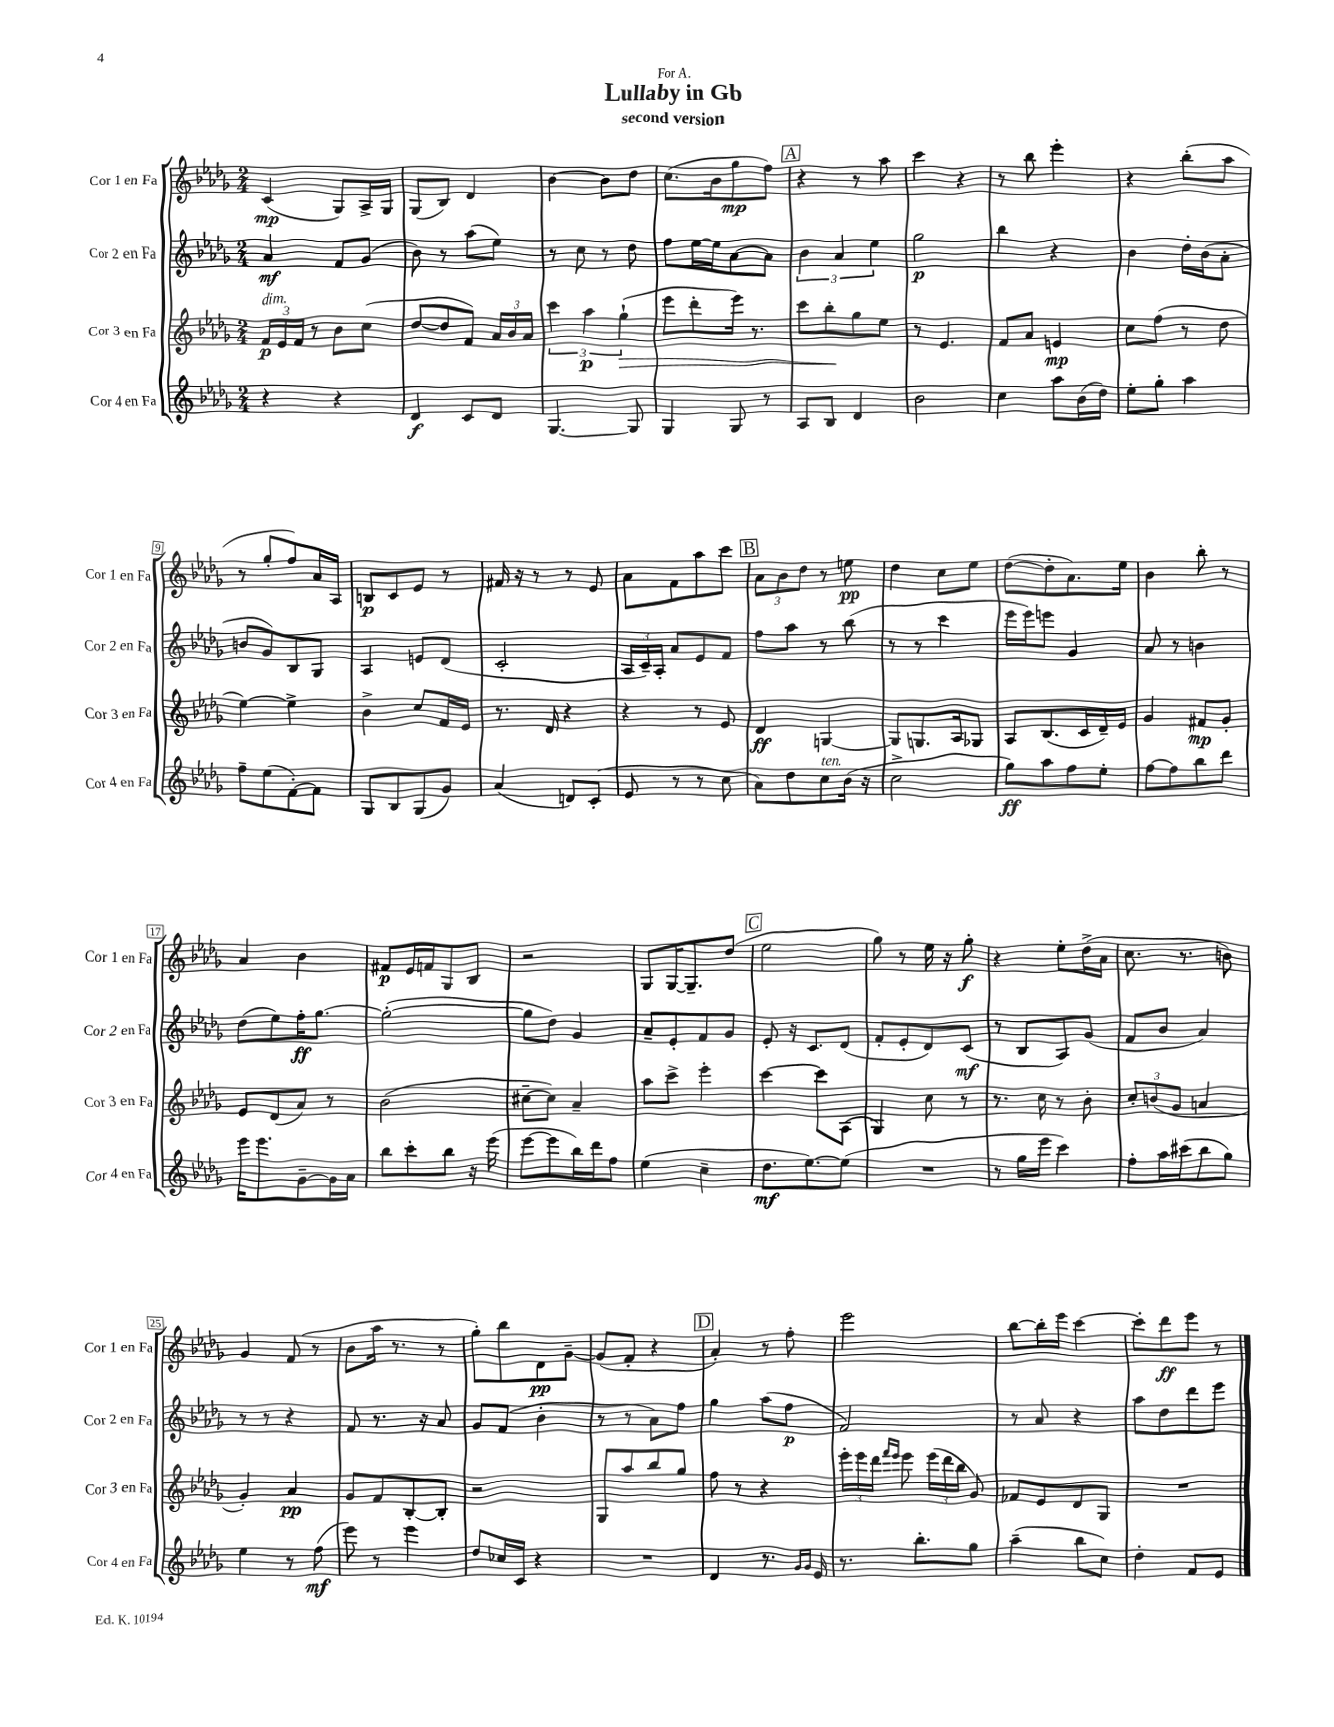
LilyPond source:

\header { title = "Lullaby in Gb" subtitle = "second version" dedication = "For A." }
<<
\new StaffGroup <<
\new Staff = "s0" \with { instrumentName = "Cor 1 en Fa" shortInstrumentName = "Cor 1 en Fa" } {
    \clef treble \key des \major \numericTimeSignature \time 2/4
    \autoBeamOff c'4\mp( ges8[) aes16-> ges16] |
    ges8[( bes8]) des'4 |
    bes'4~ bes'8[ des''8] |
    c''8.[( bes'16 ges''8\mp f''8]) |
    \mark \markup { \box "A" } r4 r8 aes''8 |
    c'''4 r4 |
    r8 bes''8 ees'''4-. |
    r4 bes''8[-.( aes''8] |
    r8 ges''8[-. f''8) aes'16 aes16] |
    b8[\p c'8 ees'8] r8 |
    fis'16 r16 r8 r8 ees'8 |
    aes'8[ f'8 aes''8 c'''8] |
    \mark \markup { \box "B" } \tuplet 3/2 { aes'8[ bes'8 des''8] } r8 e''8\pp |
    des''4 c''8[ ees''8] |
    des''8[~( des''8-. aes'8.) ees''16] |
    bes'4 bes''8-. r8 |
    aes'4 bes'4 |
    fis'8[\p ees'16 f'16 ges8 bes8] |
    r2 |
    ges8[ ges16~ ges8.-- des''8]( |
    \mark \markup { \box "C" } ees''2 |
    ges''8) r8 ees''16 r16 ges''8-.\f |
    r4 ees''8[-. des''16->( aes'16] |
    c''8. r8. b'8) |
    ges'4 f'8( r8 |
    bes'8[ aes''16] r8. r8 |
    ges''8[-.) bes''8 des'8\pp ges'8]~-- |
    ges'8[( f'8]-. r4 |
    \mark \markup { \box "D" } aes'4-.) r8 f''8-. |
    ees'''2 |
    bes''8[~ bes''16-. ees'''16] c'''4~ |
    c'''8[-. des'''8\ff ees'''8] r8 \bar "|." |
}
\new Staff = "s1" \with { instrumentName = "Cor 2 en Fa" shortInstrumentName = "Cor 2 en Fa" } {
    \clef treble \key des \major \numericTimeSignature \time 2/4
    \autoBeamOff aes'4\mf f'8[ ges'8]( |
    bes'8) r8 aes''8[( ees''8]) |
    r8 c''8 r8 des''8 |
    f''8[ ees''16~ ees''16 aes'8~ aes'8] |
    \mark \markup { \box "A" } \tuplet 3/2 { bes'4 aes'4 ees''4 } |
    ges''2\p |
    bes''4 r4 |
    bes'4 des''16[-. bes'16( aes'8]-. |
    b'8[ ges'8) bes8 ges8] |
    aes4 e'8[ des'8]( |
    c'2-. |
    \tuplet 3/2 { aes16[ c'16--) aes16]-. } aes'8[ ees'8 f'8] |
    \mark \markup { \box "B" } f''8[ aes''8] r8 bes''8( |
    r8 r8 c'''4 |
    ees'''16[ ees'''16) e'''8] ges'4 |
    aes'8 r8 b'4 |
    des''8[( ees''8) f''16-.\ff ges''8.]~ |
    ges''2~-.( |
    ges''8[ des''8]) ges'4 |
    aes'8[-- ees'8-. f'8 ges'8] |
    \mark \markup { \box "C" } ees'8-. r16 c'8.[ des'8]( |
    f'8[-. ees'8-. des'8) c'8]\mf( |
    r8 bes8[ aes8) ges'8]( |
    f'8[ bes'8] aes'4) |
    r8 r8 r4 |
    f'8 r8. r16 aes'8 |
    ges'8[ f'8]( bes'4-. |
    r8 r8 aes'8[) f''8] |
    \mark \markup { \box "D" } ges''4 aes''8[( f''8]\p |
    f'2) |
    r8 aes'8 r4 |
    aes''8[ des''8 des'''8 ees'''8] \bar "|." |
}
\new Staff = "s2" \with { instrumentName = "Cor 3 en Fa" shortInstrumentName = "Cor 3 en Fa" } {
    \clef treble \key des \major \numericTimeSignature \time 2/4
    \autoBeamOff \tuplet 3/2 { f'16[\p^\markup { \italic "dim." } ees'16 f'16] } r8 bes'8[ c''8]( |
    des''8[~ des''8 f'8]) \tuplet 3/2 { aes'16[ bes'16 aes'16] } |
    \tuplet 3/2 { c'''4 aes''4\p ges''4-!\>( } |
    ees'''8[ des'''8-. ees'''16]) r8. |
    \mark \markup { \box "A" } c'''8[ bes''8-.\! ges''8 ees''8] |
    r8 ees'4. |
    f'8[ aes'8] e'4\mp |
    c''8[ f''8]( r8 des''8 |
    ees''4~) ees''4-> |
    bes'4-> c''8[ f'16 ees'16] |
    r8. des'16 r4 |
    r4 r8 ees'8 |
    \mark \markup { \box "B" } des'4\ff g4~ |
    g8[ g8. aes16 ges8] |
    aes8[ bes8.( c'16 des'16--) ees'16] |
    ges'4 fis'8[\mp ges'8]-. |
    ees'8[ des'8( aes'8]) r8 |
    bes'2( |
    cis''8[~-- cis''8]) aes'4-- |
    aes''8[ c'''8]-> ees'''4-. |
    \mark \markup { \box "C" } c'''4~ c'''8[ aes8]( |
    ges4) c''8 r8 |
    r8. c''16 r8 bes'8-. |
    \tuplet 3/2 { c''8[-. b'8( ges'8] } a'4 |
    ges'4-.) aes'4\pp |
    ges'8[ f'8 bes8~-. bes8]-. |
    r2 |
    ges8[ aes''8 bes''8 ges''8] |
    \mark \markup { \box "D" } f''8 r8 r4 |
    \tuplet 3/2 { ees'''16[-. ees'''16 des'''16] } \grace { f'''16[ ees'''16] } ees'''8 \tuplet 3/2 { ees'''16[( des'''16 bes''16] } ges'8) |
    fes'8[ ees'8 des'8 ges8] |
    R2 \bar "|." |
}
\new Staff = "s3" \with { instrumentName = "Cor 4 en Fa" shortInstrumentName = "Cor 4 en Fa" } {
    \clef treble \key des \major \numericTimeSignature \time 2/4
    \autoBeamOff r4 r4 |
    des'4\f c'8[ des'8] |
    ges4.~ ges8 |
    ges4 ges8 r8 |
    \mark \markup { \box "A" } aes8[ bes8] des'4 |
    bes'2 |
    c''4 aes''8[ bes'16( des''16]) |
    ees''8[-. ges''8]-. aes''4 |
    f''8[-- ees''8( f'8~-.) f'8] |
    ges8[ bes8 ges8( ges'8]) |
    aes'4( d'8[) c'8]-.( |
    ees'8 r8 r8 c''8 |
    \mark \markup { \box "B" } aes'8[) des''8 c''8^\markup { \italic "ten." } bes'16]( r16 |
    c''2-> |
    ges''8[\ff) aes''8 f''8 ees''8]-. |
    f''8[~ f''8 bes''8 des'''8] |
    ees'''16[ ees'''8. ges'8~-- ges'16 aes'16] |
    bes''8[ c'''8-. bes''8] r16 ees'''16( |
    ees'''8[~ ees'''8 bes''16) des'''16 f''8] |
    ees''4( c''4-- |
    \mark \markup { \box "C" } des''8.[\mf ees''8.~) ees''8]( |
    R2 |
    r8 ges''16[ ees'''16] c'''4) |
    f''8[-. aes''16 cis'''16( bes''8 ges''8]) |
    ees''4 r8 f''8\mf( |
    ees'''8) r8 ees'''4 |
    des''8[ ces''16 c'16] r4 |
    R2 |
    \mark \markup { \box "D" } des'4 r8. \grace { ges'16[ ges'16] } ees'16 |
    r8. bes''8.[-. ges''8] |
    aes''4--( bes''8[ c''8]) |
    des''4-. f'8[ ees'8] \bar "|." |
}
>>
>>
\layout { \context { \Score \override BarNumber.stencil = #(make-stencil-boxer 0.1 0.3 ly:text-interface::print) } }
